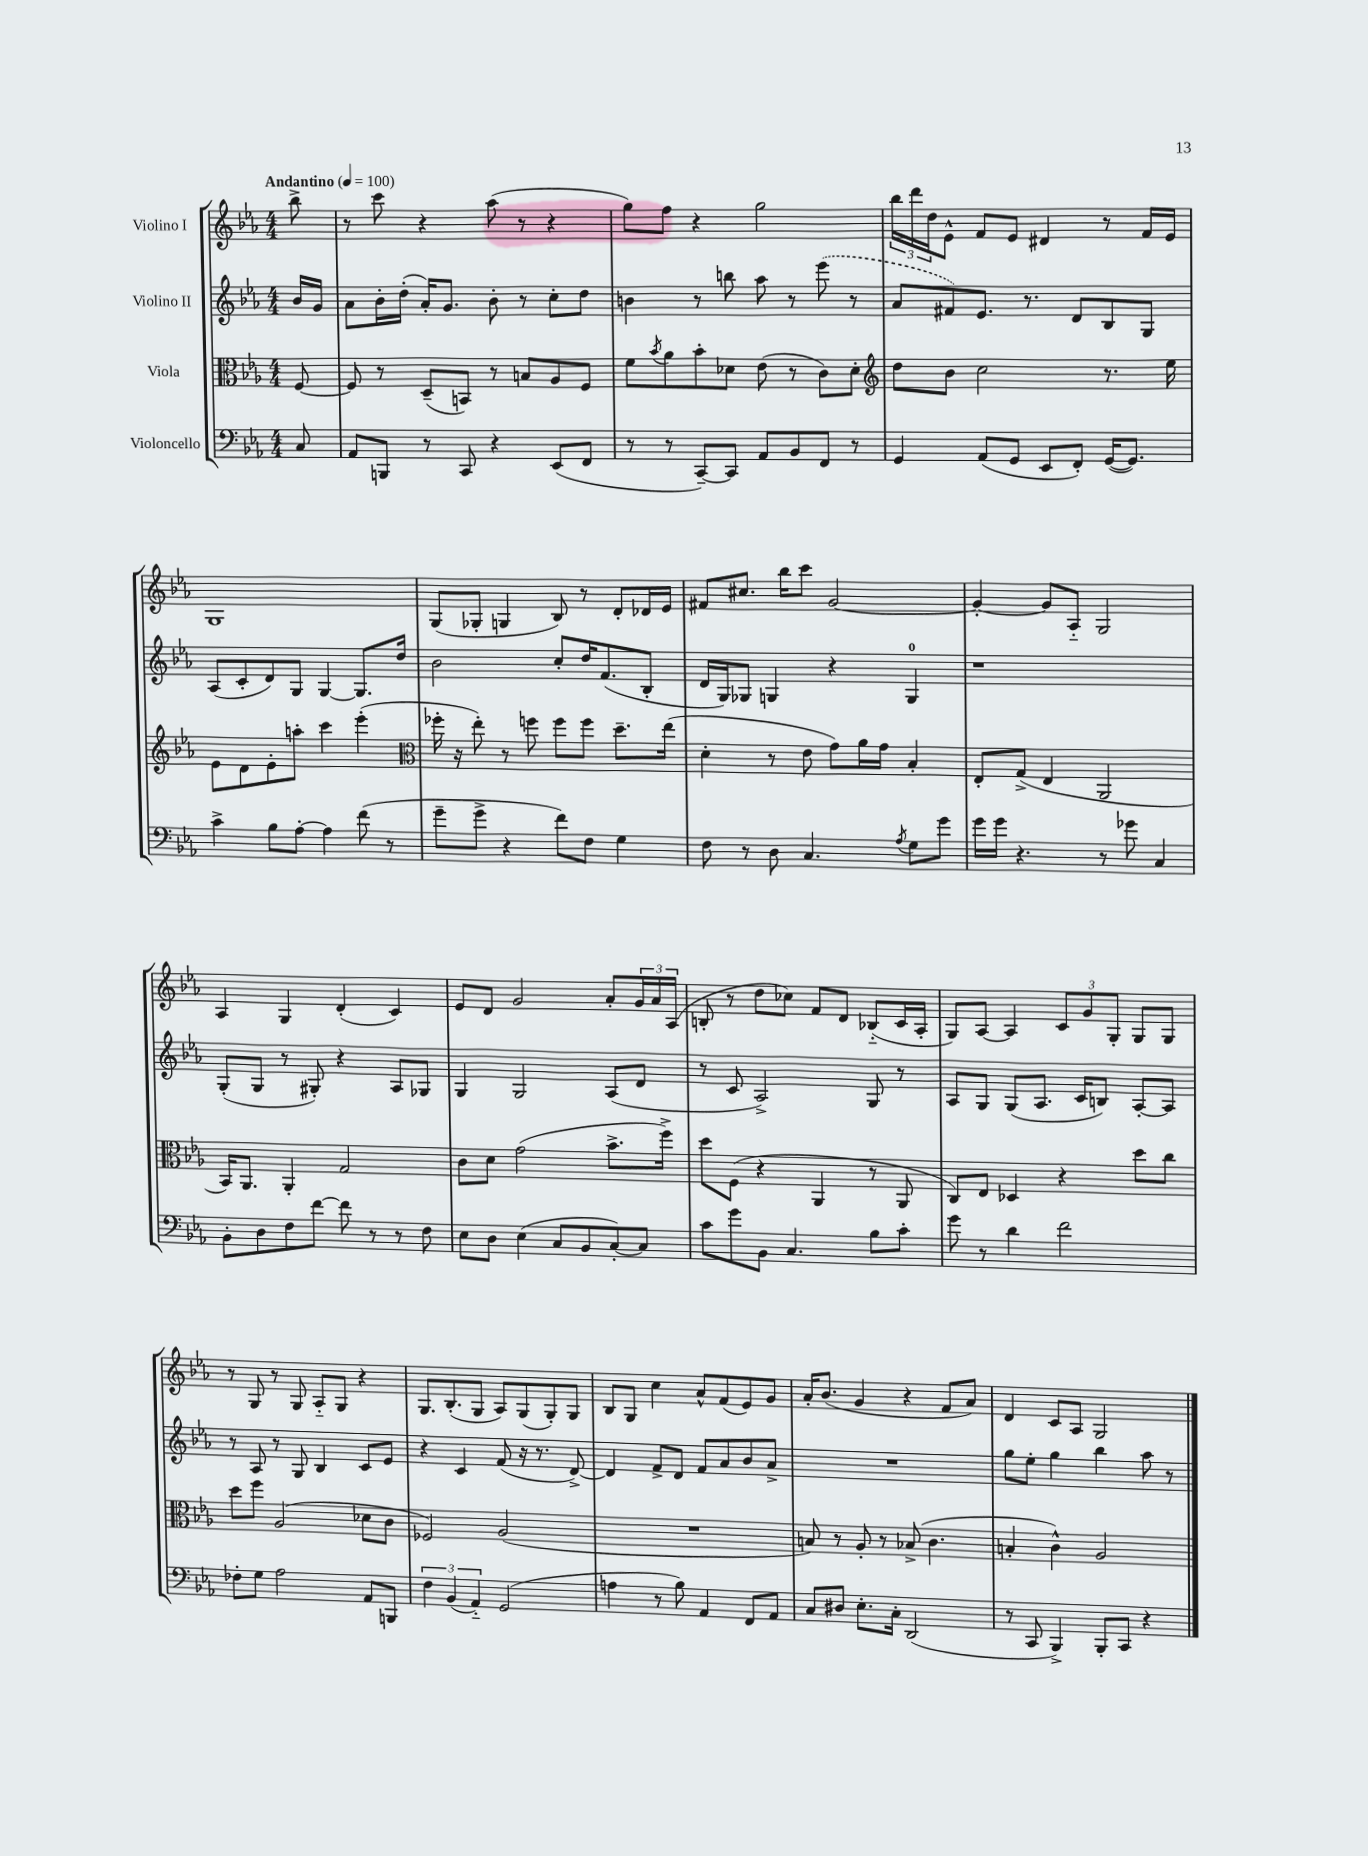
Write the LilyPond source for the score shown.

<<
\new StaffGroup <<
\new Staff = "s0" \with { instrumentName = "Violino I" } {
    \clef treble \key ees \major \numericTimeSignature \time 4/4 \partial 8 \tempo "Andantino" 4 = 100
    bes''8-> |
    r8 c'''8 r4 aes''8( r8 r4 |
    g''8) f''8 r4 g''2 |
    \tuplet 3/2 { bes''16 d'''16 d''16 } ees'8-^ f'8 ees'8 dis'4 r8 f'16 ees'16 |
    g1 |
    g8( ges8-. g4 bes8) r8 d'8-. des'16 ees'16 |
    fis'8 cis''8. bes''16 c'''8 g'2~ |
    g'4~-. g'8 aes8-_ g2 |
    aes4 g4 d'4-.( c'4) |
    ees'8 d'8 g'2 aes'8-. \tuplet 3/2 { g'16 aes'16 aes16( } |
    b8-. r8 d''8 ces''8) f'8 d'8 bes8-_( c'16 aes16-. |
    g8) aes8~ aes4 \tuplet 3/2 { c'8 g'8 g8-. } g8 g8 |
    r8 g8 r8 g8 aes8-_ g8 r4 |
    g8. bes8.-.( g8 aes8) g8( g8-.) g8 |
    bes8 g8 c''4 aes'8-^ f'8( ees'8) g'8 |
    aes'16-. bes'8.( g'4 r4 f'8 aes'8) |
    d'4 c'8 aes8 g2 \bar "|." |
}
\new Staff = "s1" \with { instrumentName = "Violino II" } {
    \clef treble \key ees \major \numericTimeSignature \time 4/4 \partial 8
    bes'16 g'16 |
    aes'8 bes'16-. d''16-.( aes'16-.) g'8. bes'8-. r8 c''8-. d''8 |
    b'4 r8 b''8 aes''8 r8 \once \slurDashed ees'''8( r8 |
    aes'8 fis'8) ees'8. r8. d'8 bes8 g8 |
    aes8( c'8-. d'8) g8 g4~ g8. d''16 |
    bes'2 c''8-. d''16 f'8.( bes8-. |
    d'16 g16) ges8 g4 r4 g4-0 |
    r1 |
    g8-.( g8 r8 gis8-.) r4 aes8 ges8 |
    g4 g2 aes8( d'8 |
    r8 c'8 aes2->) g8 r8 |
    aes8 g8 g8( aes8. c'16 b8) aes8~-. aes8 |
    r8 aes8 r8 g8 bes4 c'8 ees'8 |
    r4 c'4 f'8( r16 r8. d'8~->) |
    d'4 f'8-> d'8 f'8 aes'8 bes'8 aes'8-> |
    R1 |
    g''8 ees''8-. g''4 bes''4 aes''8 r8 \bar "|." |
}
\new Staff = "s2" \with { instrumentName = "Viola" } {
    \clef alto \key ees \major \numericTimeSignature \time 4/4 \partial 8
    f8~ |
    f8 r8 d8--( b,8) r8 b8 aes8 f8 |
    f'8 \acciaccatura { bes'8 } aes'8 bes'8-. des'8 ees'8( r8 c'8) des'8-. |
    \clef treble d''8 bes'8 c''2 r8. ees''16 |
    ees'8 d'8 ees'8-. a''8-. c'''4 ees'''4-.( |
    \clef alto fes''16-. r16 ees''8-.) r8 f''8 f''8 f''8 d''8.-- ees''16( |
    d'4-. r8 ees'8 g'8) aes'16 g'16 bes4-. |
    ees8-. g8->( ees4 aes,2 |
    bes,16) aes,8. aes,4-. g2 |
    c'8 d'8 g'2( bes'8.-> f''16->) |
    d''8 f8( r4 aes,4 r8 aes,8 |
    c8) ees8 des4 r4 d''8 c''8 |
    d''8 f''8 aes2( des'8 c'8 |
    fes2) aes2( |
    R1 |
    b8) r8 aes8-. r8 bes8->( c'4. |
    b4-. c'4-^) aes2 \bar "|." |
}
\new Staff = "s3" \with { instrumentName = "Violoncello" } {
    \clef bass \key ees \major \numericTimeSignature \time 4/4 \partial 8
    c8 |
    aes,8 b,,8 r8 c,8 r4 ees,8( f,8 |
    r8 r8 c,8~--) c,8 aes,8 bes,8 f,8 r8 |
    g,4 aes,8( g,8 ees,8 f,8-.) g,16~( g,8.) |
    c'4-> bes8 aes8~-. aes4 f'8( r8 |
    g'8-- g'8-> r4 f'8) f8 g4 |
    f8 r8 d8 c4. \acciaccatura { aes8 } g8 g'8 |
    g'16 g'16 r4. r8 ges'8 c4 |
    bes,8-. d8 f8 f'8~ f'8 r8 r8 f8 |
    ees8 d8 ees4( c8 bes,8 c8~-.) c8 |
    c'8 g'8 bes,8 c4. bes8 c'8-. |
    g'8 r8 d'4 f'2 |
    fes8-. g8 aes2 aes,8 b,,8 |
    \tuplet 3/2 { f4 bes,4( aes,4-_) } g,2( |
    a4 r8 bes8) aes,4 f,8 aes,8 |
    c8 dis8 ees8.-. c16-. d,2( |
    r8 c,8 bes,,4->) bes,,8-. c,8 r4 \bar "|." |
}
>>
>>
\layout { \context { \Score \remove "Bar_number_engraver" } }
